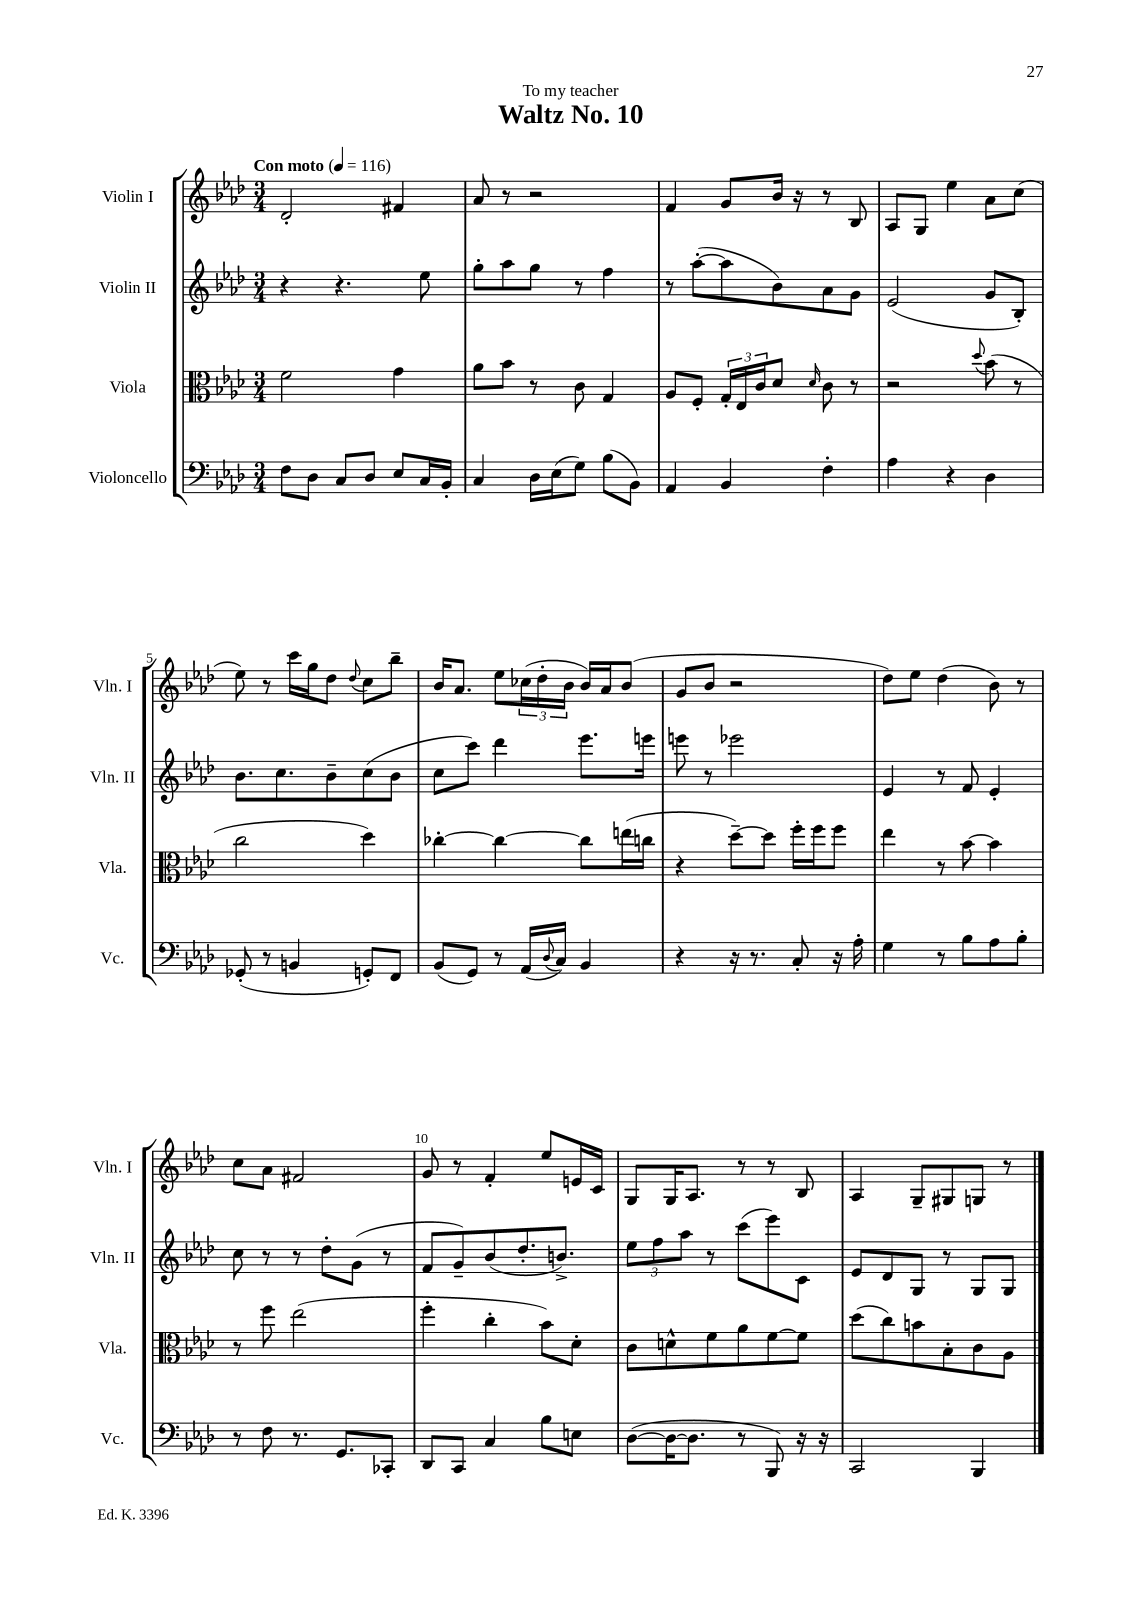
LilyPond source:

\header { title = "Waltz No. 10" dedication = "To my teacher" }
<<
\new StaffGroup <<
\new Staff = "s0" \with { instrumentName = "Violin I" shortInstrumentName = "Vln. I" } {
    \clef treble \key aes \major \numericTimeSignature \time 3/4 \tempo "Con moto" 4 = 116
    des'2-. fis'4 |
    aes'8 r8 r2 |
    f'4 g'8 bes'16 r16 r8 bes8 |
    aes8 g8 ees''4 aes'8 c''8( |
    ees''8) r8 c'''16 g''16 des''8 \appoggiatura { des''8 } c''8 bes''8-- |
    bes'16 aes'8. ees''8 \tuplet 3/2 { ces''16( des''16-. bes'16 } bes'16) aes'16 bes'8( |
    g'8 bes'8 r2 |
    des''8) ees''8 des''4( bes'8) r8 |
    c''8 aes'8 fis'2 |
    g'8 r8 f'4-. ees''8 e'16 c'16 |
    g8 g16 aes8. r8 r8 bes8 |
    aes4 g8-- gis8 g8 r8 \bar "|." |
}
\new Staff = "s1" \with { instrumentName = "Violin II" shortInstrumentName = "Vln. II" } {
    \clef treble \key aes \major \numericTimeSignature \time 3/4
    r4 r4. ees''8 |
    g''8-. aes''8 g''8 r8 f''4 |
    r8 aes''8~-.( aes''8 bes'8) aes'8 g'8 |
    ees'2( g'8 bes8-.) |
    bes'8. c''8. bes'8-- c''8( bes'8 |
    c''8 c'''8) des'''4 ees'''8. e'''16 |
    e'''8 r8 ees'''2 |
    ees'4 r8 f'8 ees'4-. |
    c''8 r8 r8 des''8-. g'8( r8 |
    f'8 g'8--) bes'8( des''8.-. b'8.->) |
    \tuplet 3/2 { ees''8 f''8 aes''8 } r8 c'''8( ees'''8) c'8 |
    ees'8 des'8 g8 r8 g8 g8 \bar "|." |
}
\new Staff = "s2" \with { instrumentName = "Viola" shortInstrumentName = "Vla." } {
    \clef alto \key aes \major \numericTimeSignature \time 3/4
    f'2 g'4 |
    aes'8 bes'8 r8 c'8 g4 |
    aes8 f8-. \tuplet 3/2 { g16-. ees16 c'16 } des'8 \grace { des'16 } c'8 r8 |
    r2 \appoggiatura { des''8 } bes'8( r8 |
    c''2 des''4) |
    ces''4~-. ces''4~ ces''8 e''16( c''16 |
    r4 des''8~--) des''8 f''16-. f''16 f''8 |
    ees''4 r8 bes'8~ bes'4 |
    r8 f''8 ees''2( |
    f''4-. c''4-. bes'8) des'8-. |
    c'8 d'8-^ f'8 aes'8 f'8~ f'8 |
    des''8( c''8) b'8 bes8-. c'8 aes8 \bar "|." |
}
\new Staff = "s3" \with { instrumentName = "Violoncello" shortInstrumentName = "Vc." } {
    \clef bass \key aes \major \numericTimeSignature \time 3/4
    f8 des8 c8 des8 ees8 c16 bes,16-. |
    c4 des16 ees16( g8) bes8( bes,8) |
    aes,4 bes,4 f4-. |
    aes4 r4 des4 |
    ges,8-.( r8 b,4 g,8-.) f,8 |
    bes,8( g,8) r8 aes,16( \appoggiatura { des8 } c16) bes,4 |
    r4 r16 r8. c8-. r16 aes16-. |
    g4 r8 bes8 aes8 bes8-. |
    r8 f8 r8. g,8. ces,8-. |
    des,8 c,8 c4 bes8 e8 |
    des8~( des16~ des8. r8 bes,,8) r16 r16 |
    c,2 bes,,4 \bar "|." |
}
>>
>>
\layout { \context { \Score \override BarNumber.break-visibility = ##(#f #t #t) barNumberVisibility = #(every-nth-bar-number-visible 5) } }
